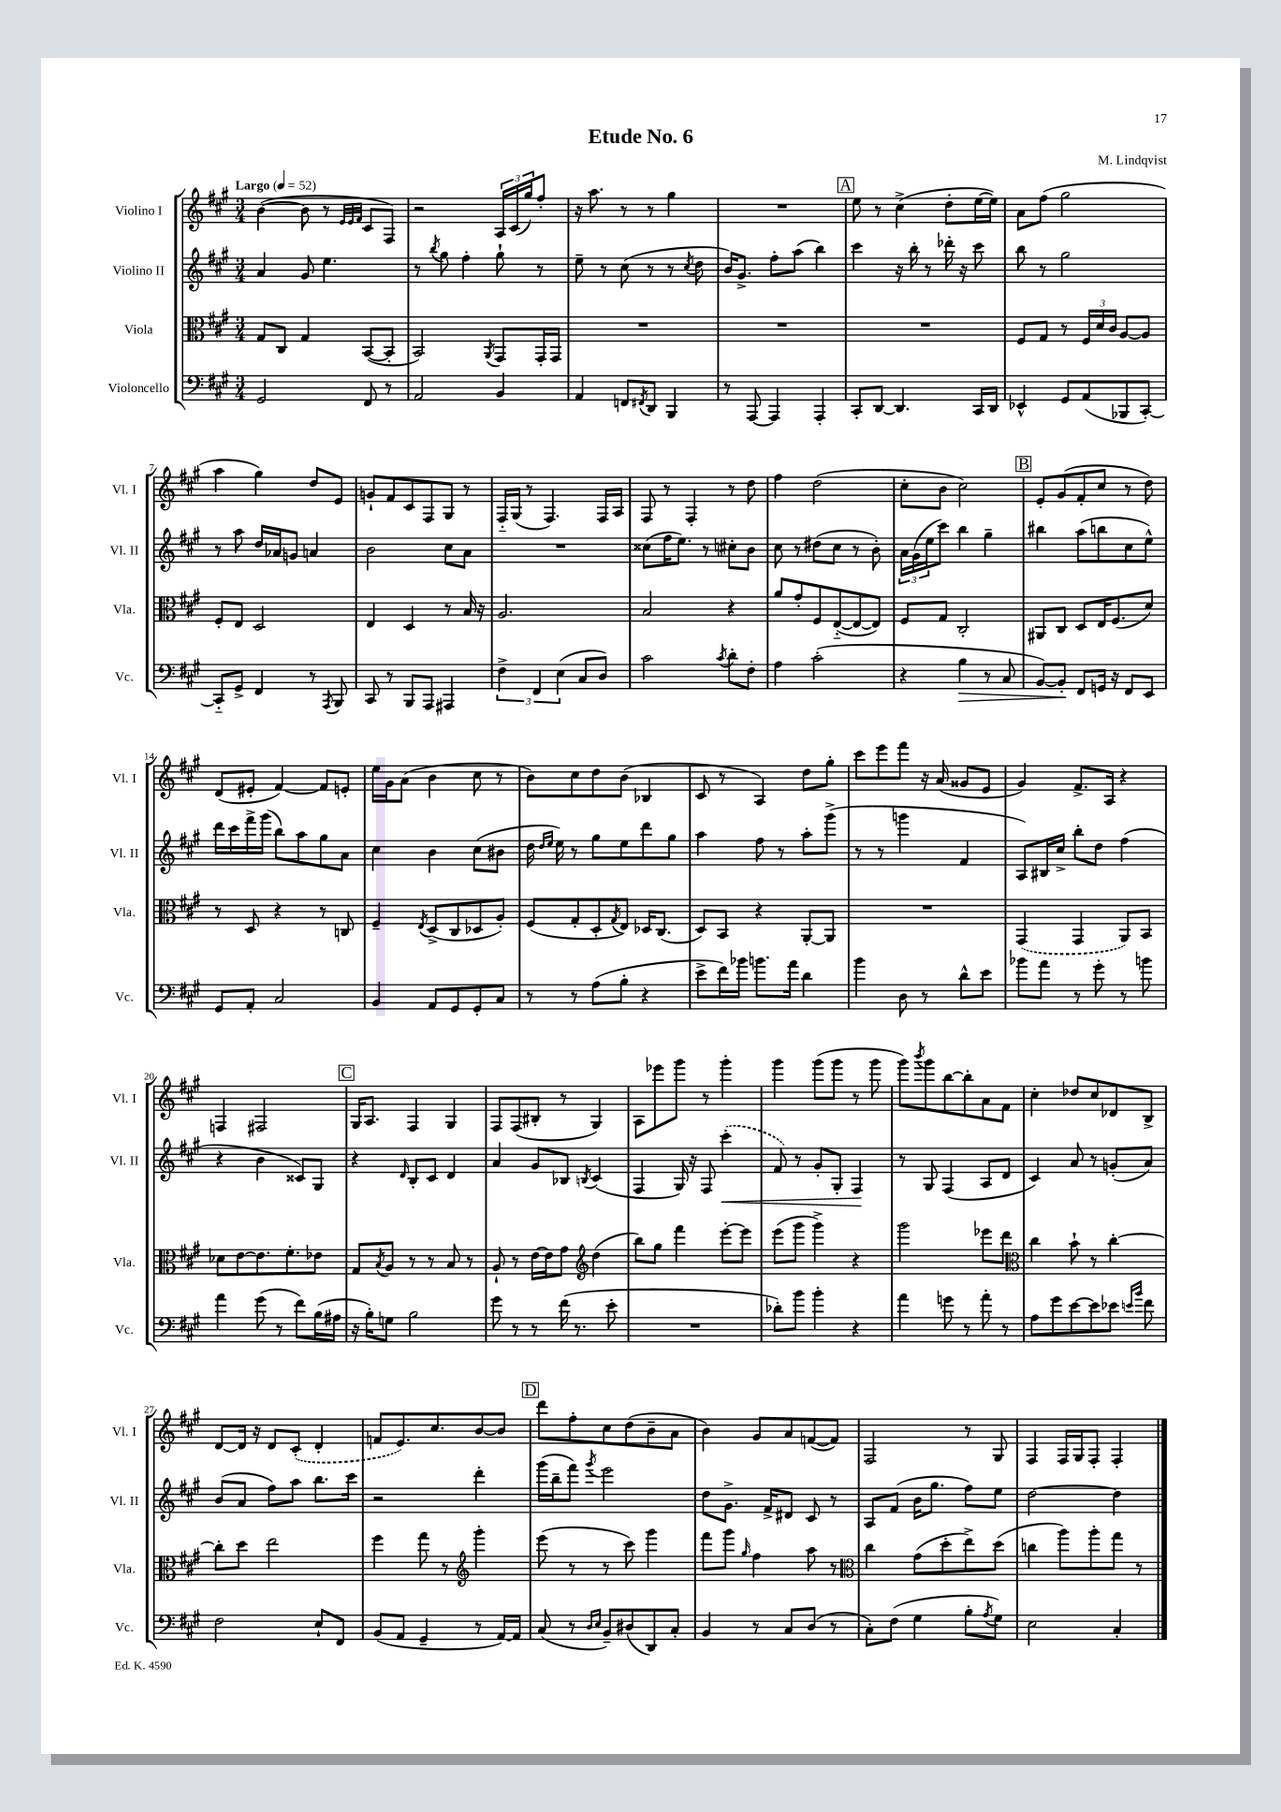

**kern	**dynam	**kern	**kern	**dynam	**kern
*part4	*part4	*part3	*part2	*part2	*part1
*staff4	*staff4	*staff3	*staff2	*staff2	*staff1
*I"Violoncello	*	*I"Viola	*I"Violino II	*	*I"Violino I
*I'Vc.	*	*I'Vla.	*I'Vl. II	*	*I'Vl. I
*clefF4	*	*clefC3	*clefG2	*	*clefG2
*k[f#c#g#]	*	*k[f#c#g#]	*k[f#c#g#]	*	*k[f#c#g#]
*M3/4	*	*M3/4	*M3/4	*	*M3/4
*MM52	*	*MM52	*MM52	*	*MM52
=1	=1	=1	=1	=1	=1
!	!	!	!	!	!LO:TX:a:B:t=Largo
2GG#/	.	8G#/L	4a/	.	([4b\
.	.	8C#/J	.	.	.
.	.	4G#/	8g#/	.	8b\]
.	.	.	4.ee\	.	8r
.	.	.	.	.	32qqe/LLL
.	.	.	.	.	32qqe/
.	.	.	.	.	32qqf#/JJJ
8FF#/	.	([8BB/L	.	.	8c#/L
8r	.	8BB'/J]	.	.	8F#/J)
=2	=2	=2	=2	=2	=2
2AA/	.	2BB/)	8r	.	2r
.	.	.	8qbb/	.	.
.	.	.	8gg#\	.	.
.	.	.	4ff#'\	.	.
.	.	8qAA/	.	.	.
4BB/	.	8GG#/L	8gg#`\	.	24A/LL
.	.	.	.	.	(24c#/
.	.	.	.	.	24gg#/J)
.	.	16GG#'/L	8r	.	8ff#'/J
.	.	16GG#/JJ	.	.	.
=3	=3	=3	=3	=3	=3
4AA/	.	2.r	8ee~\	.	16r
.	.	.	.	.	8.aa\
.	.	.	8r	.	.
8FFn/L	.	.	(8cc#\	.	8r
8qFF#X/	.	.	.	.	.
8DD/J	.	.	8r	.	8r
4BBB/	.	.	8r	.	4gg#\
.	.	.	8qcc#/	.	.
.	.	.	8dd\	.	.
=4	=4	=4	=4	=4	=4
8r	.	2.r	16b/KL)	.	2.r
.	.	.	8.g#^/J	.	.
[8AAA/	.	.	.	.	.
4AAA/]	.	.	8ff#'\L	.	.
.	.	.	(8aa\J	.	.
4AAA'/	.	.	4bb\)	.	.
!!LO:REH:place=s1:t=A
=5	=5	=5	=5	=5	=5
8CC#'/L	.	2.r	4ccc#\	.	8ee\
[8DD/J	.	.	.	.	8r
4.DD/]	.	.	16r	.	(4cc#^\
.	.	.	16bb'\	.	.
.	.	.	8r	.	.
.	.	.	16ddd-X'\	.	8dd'\L
.	.	.	16r	.	.
16CC#/LL	.	.	8ccc#\	.	[16ee\L
16DD/JJ	.	.	.	.	16ee\JJ])
=6	=6	=6	=6	=6	=6
4EE-X^^/	.	8F#/L	8bb\	.	8a\L
.	.	8G#/J	8r	.	(8ff#\J
8GG#/L	.	8r	2gg#\	.	2gg#\
(8AA/	.	24F#/LL	.	.	.
.	.	24d/	.	.	.
.	.	24c#/JJ	.	.	.
8BBB-X/	.	[8A/L	.	.	.
[8CC#'/J)	.	8A/J]	.	.	.
!!LO:LB:g=z
=7	=7	=7	=7	=7	=7
8CC#/L]	.	8F#'/L	8r	.	4aa\
8GG#^/J	.	8E/J	8aa\	.	.
4FF#/	.	2D/	16dd/LL	.	4gg#\)
.	.	.	16a-X/J	.	.
.	.	.	8gn/J	.	.
8r	.	.	4an/	.	8dd/L
8qAAA/	.	.	.	.	.
8BBB/	.	.	.	.	8e/J
=8	=8	=8	=8	=8	=8
8CC#/	.	4E/	2b\	.	8gn`/L
8r	.	.	.	.	8f#/
8BBB/L	.	4D/	.	.	8c#/
8AAA/J	.	.	.	.	8F#/
4AAA#X/	.	8r	8cc#\L	.	8G#/J
.	.	16B/	8a\J	.	8r
.	.	16r	.	.	.
=9	=9	=9	=9	=9	=9
6F#^\	.	2.A/	2.r	.	16F#/LL
.	.	.	.	.	(16G#/JJ
.	.	.	.	.	8r
6FF#/	.	.	.	.	.
.	.	.	.	.	4.F#/)
(6E\	.	.	.	.	.
8C#/L	.	.	.	.	.
8D/J)	.	.	.	.	16F#/LL
.	.	.	.	.	16A/JJ
=10	=10	=10	=10	=10	=10
2c#\	.	2B/	(8cc##X\L	.	8F#/
.	.	.	16ff#\K	.	8r
.	.	.	8.ee\J)	.	.
.	.	.	.	.	4F#'/
.	.	.	8r	.	.
8qc#/	.	.	.	.	.
8d'\L	.	4r	8cc#X'\L	.	8r
8F#'\J	.	.	8b\J	.	8dd\
=11	=11	=11	=11	=11	=11
4A\	.	8a/L	8cc#\	.	4ff#\
.	.	8g#'/	8r	.	.
(2c#'\	.	8F#/	(8dd#X\L	.	(2dd\
.	.	([8E/	8cc#\J	.	.
.	.	8E/_	8r	.	.
.	.	8E/J])	8b'\)	.	.
=12	=12	=12	=12	=12	=12
4r	.	8F#/L	24a\LL	.	8cc#'\L
.	.	.	(24g#\	.	.
.	.	.	24ee\J	.	.
.	.	8G#/J	8ccc#\J)	.	8b\J
!	!LO:HP:b	!	!	!	!
4B\	>	2C#'/	4bb\	.	2cc#\)
8r	.	.	4gg#~\	.	.
8C#/	.	.	.	.	.
!!LO:REH:place=s1:t=B
=13	=13	=13	=13	=13	=13
[8BB/L)	.	8AA#X/L	4bb#X\	.	8e'/L
8BB'/J]	.	8C#/J	.	.	(8g#/
8FF#/L	]	8D/L	(8aa\L	.	8f#'/
16GGn/Jk	.	16E/K	8bbn\	.	8cc#/J
16r	.	(8.F#/	.	.	.
8FF#/L	.	.	8cc#\	.	8r
8EE/J	.	8d/J)	8ee^^\J)	.	8dd\)
!!LO:LB:g=z
=14	=14	=14	=14	=14	=14
8GG#/L	.	8r	16ddd\LL	.	(8d/L
.	.	.	16ccc#\	.	.
8AA'/J	.	8D/	16fff#^\	.	8e#X'/J
.	.	.	(16ggg#\JJ	.	.
2C#/	.	4r	8bb\L)	.	[4f#/)
.	.	.	8aa\	.	.
.	.	8r	8gg#\	.	8f#/L]
.	.	8Cn/	8a\J	.	8en'/J
=15	=15	=15	=15	=15	=15
4BB/	.	4F#~/	4cc#\	.	16ee\LL
.	.	.	.	.	16g#\J
.	.	.	.	.	(8a\J
.	.	8qE/	.	.	.
8AA/L	.	(8D^/L	4b\	.	4b\
8GG#/	.	8C#/	.	.	.
8GG#'/	.	8D-X/	(8cc#\L	.	8cc#\
8C#/J	.	8A'/J)	8b#X\J	.	8r
=16	=16	=16	=16	=16	=16
8r	.	(8F#/L	16dd\	.	8b\L)
.	.	.	16qqdd/LL	.	.
.	.	.	16qqee/JJ	.	.
.	.	.	16ee\)	.	.
8r	.	8G#'/	8r	.	8cc#\
(8A\L	.	8D'/	8gg#\L	.	8dd\
.	.	8qG#/	.	.	.
8B'\J	.	8E/J)	8ee\	.	(8b\J
4r	.	16D-X/KL	8ddd\	.	4B-X/
.	.	(8.C#/J	.	.	.
.	.	.	8gg#\J	.	.
=17	=17	=17	=17	=17	=17
8e^\L	.	8D/L)	4aa\	.	8c#/
16f#\L)	.	8BB/J	.	.	8r
16b-X\JJ	.	.	.	.	.
8.bn\L	.	4r	8ff#\	.	4A/)
.	.	.	8r	.	.
16a\Jk	.	.	.	.	.
4d\	.	[8AA'/L	8aa'\L	.	8dd\L
.	.	8AA/J]	(8ggg#^\J	.	8gg#'\J
=18	=18	=18	=18	=18	=18
4b\	.	2.r	8r	.	8ccc#\L
.	.	.	8r	.	8eee\
8D\	.	.	4gggn\	.	8fff#\J
8r	.	.	.	.	16r
.	.	.	.	.	(16a/
8d^^\L	.	.	4f#/	.	8g##X/L
8e\J	.	.	.	.	8e/J
=19	=19	=19	=19	=19	=19
8b-X\L	.	(4GG#/	8A/L)	.	4g#/)
8a\J	.	.	16B#X/L	.	.
.	.	.	16cc#^/JJ	.	.
8r	.	4GG#/	8bb'\L	.	8.f#^/L
8g#'\	.	.	8dd\J	.	.
.	.	.	.	.	16A/Jk
8r	.	8AA/L)	(4ff#\	.	4r
8bn\	.	8BB/J	.	.	.
!!LO:LB:g=z
=20	=20	=20	=20	=20	=20
4a\	.	8d-X\L	4r	.	4Fn/
.	.	[8e\	.	.	.
(8g#\	.	8.e\]	4b\	.	2F#X/
8r	.	.	.	.	.
.	.	8.f#'\	.	.	.
8f#\L)	.	.	8c##X/L)	.	.
(16B\L	.	8e-X\J	8G#/J	.	.
16A#X\JJ	.	.	.	.	.
!!LO:REH:place=s1:t=C
=21	=21	=21	=21	=21	=21
16r	.	8G#/L	4r	.	16G#/KL
16B'\KL)	.	.	.	.	8.A/J
.	.	8qB/	.	.	.
8Gn\J	.	8A/J	.	.	.
.	.	.	16qqd/	.	.
2B\	.	8r	8B'/L	.	4F#/
.	.	8r	8c#/J	.	.
.	.	8B/	4d/	.	4G#/
.	.	8r	.	.	.
=22	=22	=22	=22	=22	=22
8g#\	.	8A`/	4a/	.	8F#/L
8r	.	8r	.	.	(8F#/
8r	.	[16e\LL	8g#/L	.	8B#X'/J
.	.	16e\J]	.	.	.
(16f#\	.	8g#\J	8B-X/J	.	8r
8.r	.	.	.	.	.
*	*	*clefG2	*	*	*
.	.	.	8qBn/	.	.
.	.	(4dd\	(4c#/	.	4G#/)
8e'\	.	.	.	.	.
=23	=23	=23	=23	=23	=23
2.r	.	8bb\L)	4F#/	.	8A\L
.	.	8gg#\J	.	.	8eee-X\
.	.	4fff#\	16G#/)	.	8ggg#\J
.	.	.	16r	.	.
.	.	.	8F#/	.	8r
!	!	!	!	!LO:HP:b	!
.	.	[8eee'\L	(4ccc#'\	<	4ggg#'\
.	.	8eee\J]	.	.	.
=24	=24	=24	=24	=24	=24
8d-X'\L)	.	(8eee\L	8f#/)	.	4ggg#\
8b\J	.	8ggg#\J	8r	.	.
4b'\	.	4ggg#^\)	8g#'/L	.	(8ggg#\L
.	.	.	8G#'/J	.	8ggg#\J
4r	.	4r	4F#/	.	8r
.	.	.	.	.	8ggg#\
.	.	.	.	[	.
=25	=25	=25	=25	=25	=25
4a\	.	2ggg#\	8r	.	8ggg#\L)
.	.	.	.	.	8qbbb/
.	.	.	8G#/	.	8ggg#\
8gn\	.	.	(4F#/	.	[8bb\
8r	.	.	.	.	8bb'\]
8a'\	.	8eee-X\L	8A/L	.	8a\
8r	.	8ddd\J	8d/J	.	8f#\J
=26	=26	=26	=26	=26	=26
*	*	*clefC3	*	*	*
8A\L	.	4cc#\	4c#/)	.	4cc#'\
8g#\	.	.	.	.	.
[8e\	.	8b`\	8a/	.	8dd-X/L
8e\]	.	8r	8r	.	8cc#/
8e-X\J	.	[4cc#'\	(8gn'/L	.	8d-X/
16qqen/LL	.	.	.	.	.
16qqb/JJ	.	.	.	.	.
8f#\	.	.	8a/J)	.	8B^/J
!!LO:LB:g=z
=27	=27	=27	=27	=27	=27
2F#\	.	8cc#'\L]	(8b/L	.	[8d/L
.	.	8dd\J	8a/J	.	16d/Jk]
.	.	.	.	.	16r
.	.	2ee\	8ff#\L)	.	8d/L
.	.	.	8aa\J	.	(8c#'/J
8E`/L	.	.	8.bb\L	.	4d'/
8FF#/J	.	.	.	.	.
.	.	.	16ccc#\Jk	.	.
=28	=28	=28	=28	=28	=28
(8BB/L	.	4ff#\	2r	.	8fn/L
8AA/J	.	.	.	.	8.e/)
4GG#~/	.	8gg#\	.	.	.
.	.	.	.	.	8.cc#/
.	.	8r	.	.	.
*	*	*clefG2	*	*	*
8r	.	4ggg#'\	4ddd'\	.	[8b/
[16AA/LL)	.	.	.	.	8b/J]
16AA/JJ]	.	.	.	.	.
!!LO:REH:place=s1:t=D
=29	=29	=29	=29	=29	=29
(8C#/	.	(8eee\	(16ggg#\LL	.	8ddd\L
.	.	.	16bb~\J	.	.
8r	.	8r	8fff#\J)	.	8ff#'\
16qqD/LL	.	.	.	.	.
16qqE/JJ	.	.	8qggg#/	.	.
8BB~/L)	.	8r	2eee\	.	8cc#\
(8D#X/	.	8ccc#\)	.	.	(8dd\
8DD/)	.	4ggg#\	.	.	8b~\
8C#'/J	.	.	.	.	8a\J
=30	=30	=30	=30	=30	=30
4BB/	.	8fff#\L	8dd\L	.	4b\)
.	.	8ggg#\J	8.g#^\J	.	.
.	.	16qqgg#/	.	.	.
8r	.	4ff#\	.	.	8g#/L
.	.	.	16f#^/KL	.	.
8C#/L	.	.	8d#X/J	.	8a/
(8D/J	.	8aa\	8c#/	.	([8fn/
8r	.	8r	8r	.	8f/J])
=31	=31	=31	=31	=31	=31
*	*	*clefC3	*	*	*
8C#'\L)	.	4cc#\	8A/L	.	2F#/
(8F#\J	.	.	(8f#/J	.	.
4G#\	.	(8g#\L	16b\KL	.	.
.	.	.	8.gg#\J	.	.
.	.	8dd'\	.	.	.
8B'\L	.	8ee^\)	8ff#\L)	.	8r
8qA/	.	.	.	.	.
8G#\J)	.	(8dd\J	8ee\J	.	8G#/
=32	=32	=32	=32	=32	=32
2E\	.	4ccn\	[2dd\	.	4F#/
.	.	8aa\L)	.	.	16F#/LL
.	.	.	.	.	16G#/J
.	.	8aa'\	.	.	8F#'/J
4C#'/	.	8gg#\J	4dd\]	.	4F#'/
.	.	8r	.	.	.
==	==	==	==	==	==
*-	*-	*-	*-	*-	*-
